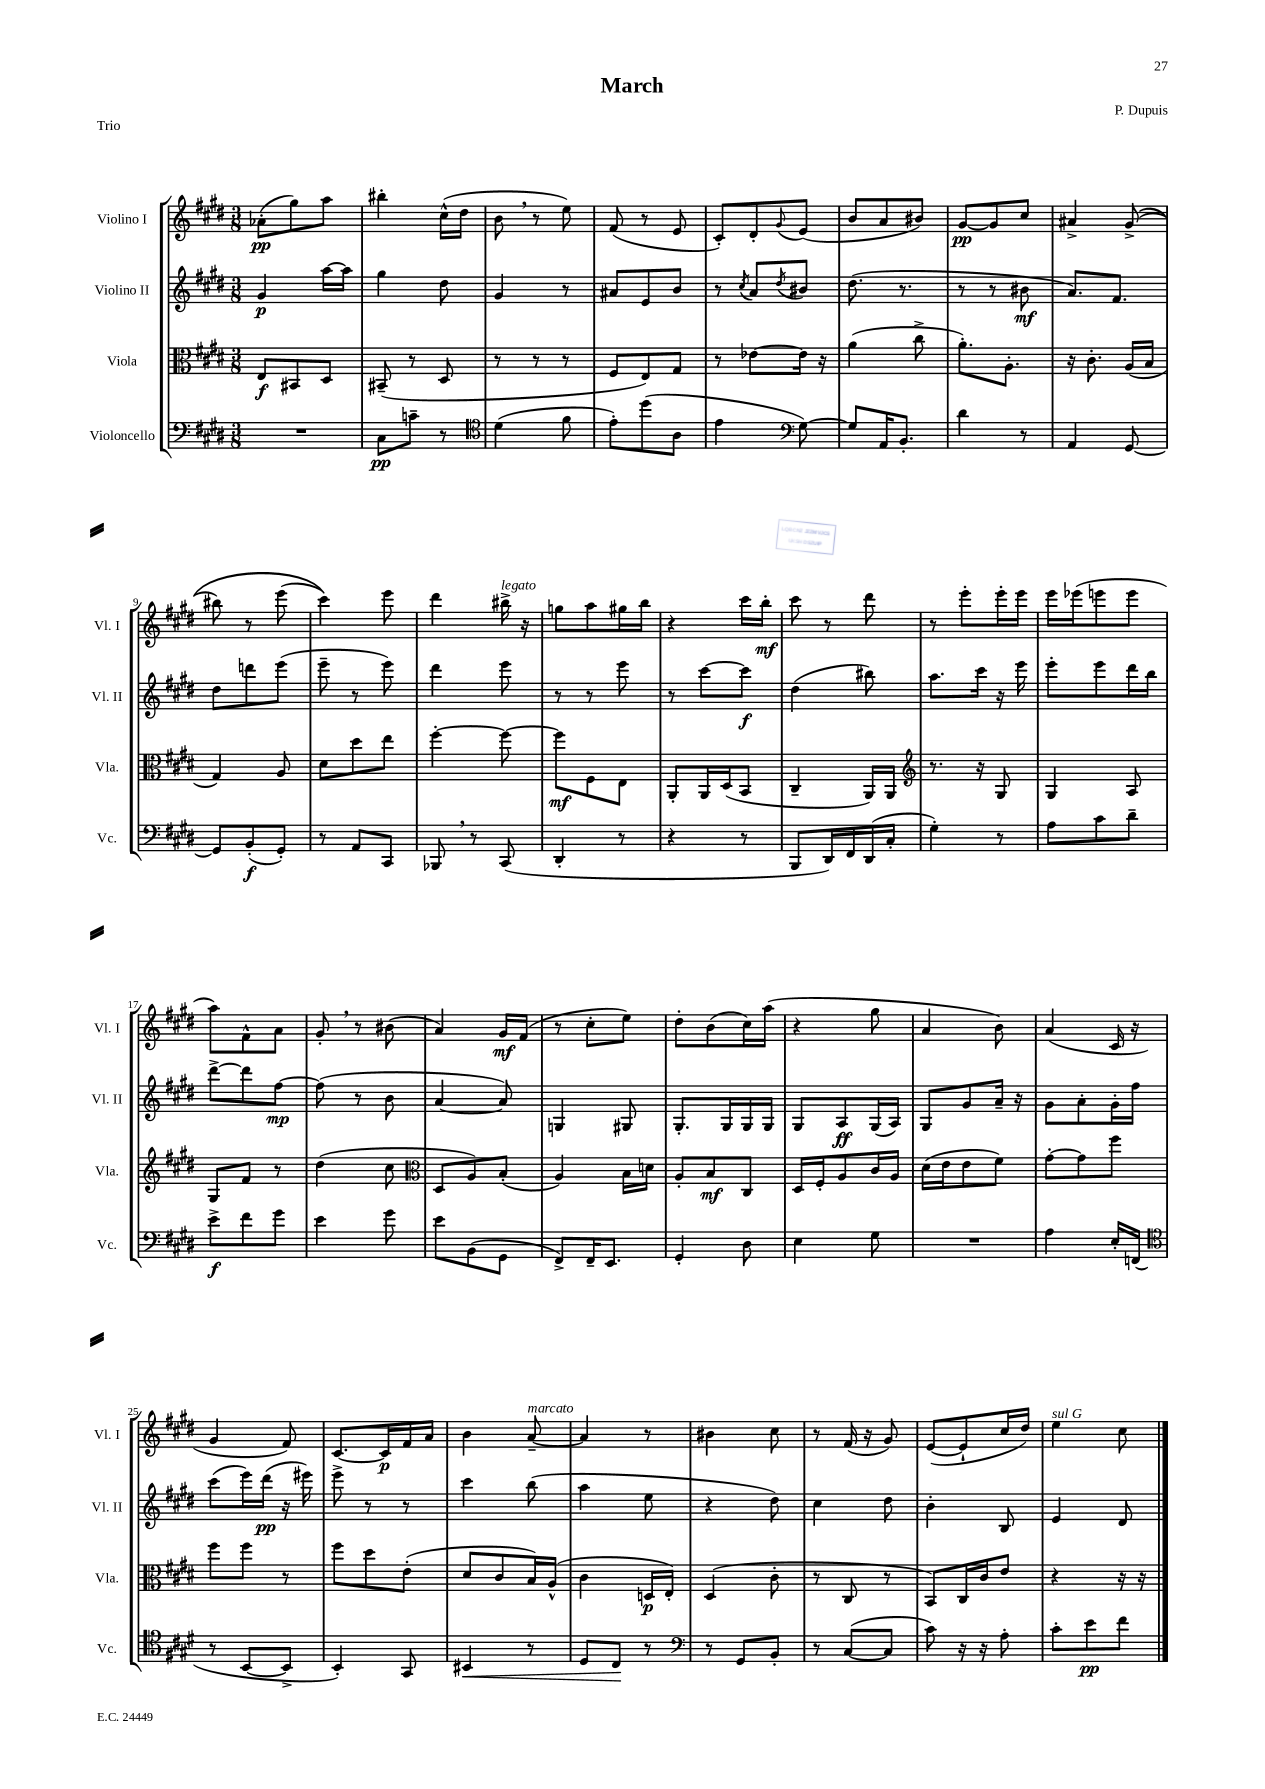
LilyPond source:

\header { title = "March" composer = "P. Dupuis" piece = "Trio" }
<<
\new StaffGroup <<
\new Staff = "s0" \with { instrumentName = "Violino I" shortInstrumentName = "Vl. I" } {
    \clef treble \key e \major \numericTimeSignature \time 3/8
    aes'8-.\pp( gis''8) a''8 |
    bis''4-. cis''16-^( dis''16 |
    b'8 \breathe r8 e''8) |
    fis'8( r8 e'8 |
    cis'8-.) dis'8-. \appoggiatura { gis'8 } e'8( |
    b'8 a'8 bis'8) |
    gis'8~\pp gis'8 cis''8 |
    ais'4-> gis'8->(\( |
    bis''8) r8 e'''8( |
    cis'''4)\) e'''8 |
    dis'''4 bis''16->^\markup { \italic "legato" } r16 |
    g''8 a''8 gis''16 b''16 |
    r4 cis'''16 b''16-.\mf |
    cis'''8 r8 dis'''8 |
    r8 e'''8-. e'''16-. e'''16 |
    e'''16 ees'''16( e'''8 e'''8 |
    a''8) fis'8-^ a'8 |
    gis'8-. \breathe r8 bis'8( |
    a'4) gis'16\mf fis'16( |
    r8 cis''8-. e''8) |
    dis''8-. b'8( cis''16) a''16( |
    r4 gis''8 |
    a'4 b'8) |
    a'4( cis'16 r16 |
    gis'4 fis'8) |
    cis'8.~ cis'16\p fis'16 a'16 |
    b'4 a'8~--^\markup { \italic "marcato" } |
    a'4 r8 |
    bis'4 cis''8 |
    r8 fis'16( r16 gis'8) |
    e'8~( e'8-! cis''16 dis''16) |
    e''4^\markup { \italic "sul G" } cis''8 \bar "|." |
}
\new Staff = "s1" \with { instrumentName = "Violino II" shortInstrumentName = "Vl. II" } {
    \clef treble \key e \major \numericTimeSignature \time 3/8
    gis'4\p a''16~ a''16 |
    gis''4 dis''8 |
    gis'4 r8 |
    ais'8 e'8 b'8 |
    r8 \acciaccatura { cis''8 } a'8 \acciaccatura { dis''8 } bis'8 |
    dis''8.( r8. |
    r8 r8 bis'8\mf |
    a'8.) fis'8. |
    dis''8 d'''8 e'''8( |
    e'''8-- r8 e'''8) |
    dis'''4 e'''8 |
    r8 r8 e'''8 |
    r8 cis'''8~ cis'''8\f |
    dis''4( bis''8) |
    a''8. cis'''16 r16 e'''16 |
    e'''8-. e'''8 dis'''16 b''16 |
    dis'''8~-> dis'''8 fis''8~\mp |
    fis''8( r8 b'8 |
    a'4~ a'8) |
    g4 gis8 |
    gis8.-. gis16 gis16 gis16 |
    gis8 a8\ff gis16( a16) |
    gis8 gis'8 a'16-- r16 |
    gis'8 a'8-. gis'16-. fis''16 |
    cis'''8( e'''16) dis'''16\pp( r16 eis'''16) |
    e'''8-> r8 r8 |
    cis'''4 b''8( |
    a''4 e''8 |
    r4 dis''8) |
    cis''4 dis''8 |
    b'4-. b8 |
    e'4 dis'8 \bar "|." |
}
\new Staff = "s2" \with { instrumentName = "Viola" shortInstrumentName = "Vla." } {
    \clef alto \key e \major \numericTimeSignature \time 3/8
    e8\f bis,8 dis8 |
    bis,8--( r8 dis8 |
    r8 r8 r8 |
    fis8 e8) gis8 |
    r8 ees'8~ ees'16 r16 |
    a'4( cis''8-> |
    a'8.-.) a8.-. |
    r16 cis'8.-. a16( b16 |
    gis4) a8 |
    dis'8 dis''8 e''8 |
    fis''4~-. fis''8~ |
    fis''8\mf fis8 e8 |
    a,8-. a,16 dis16( b,8 |
    cis4-- a,16) a,16 |
    \clef treble r8. r16 gis8 |
    gis4 a8 |
    gis8 fis'8 r8 |
    dis''4( cis''8 |
    \clef alto dis8 a8) b8-.( |
    a4) b16 d'16 |
    a8-. b8\mf cis8 |
    dis16 fis16-. a8 cis'16 a16 |
    dis'16( e'16 e'8 fis'8) |
    gis'8~-. gis'8 fis''8 |
    fis''8 fis''8 r8 |
    fis''8 dis''8 e'8-.( |
    dis'8 cis'8 b16) a16-^( |
    cis'4 d16\p e16-.) |
    dis4( cis'8-. |
    r8 cis8 r8 |
    b,8) cis16 cis'16 e'8 |
    r4 r16 r16 \bar "|." |
}
\new Staff = "s3" \with { instrumentName = "Violoncello" shortInstrumentName = "Vc." } {
    \clef bass \key e \major \numericTimeSignature \time 3/8
    R4. |
    cis8\pp c'8-- r8 |
    \clef tenor dis'4( fis'8 |
    e'8-.) dis''8( a8 |
    e'4 \clef bass gis8~) |
    gis8 a,16 b,8.-. |
    dis'4 r8 |
    a,4 gis,8~ |
    gis,8 b,8-.\f( gis,8-.) |
    r8 a,8 cis,8 |
    bes,,8 \breathe r8 cis,8( |
    dis,4-. r8 |
    r4 r8 |
    b,,8 dis,16) fis,16 dis,16( cis16-. |
    gis4-.) r8 |
    a8 cis'8 dis'8-- |
    e'8->\f fis'8 gis'8 |
    e'4 gis'8 |
    e'8 b,8( gis,8 |
    fis,8->) fis,16-- e,8. |
    gis,4-. dis8 |
    e4 gis8 |
    R4. |
    a4 e16-. f,16( |
    \clef tenor r8 b,8~ b,8-> |
    b,4-.) gis,8 |
    bis,4\< r8 |
    dis8 cis8\! r8 |
    \clef bass r8 gis,8 b,8-. |
    r8 cis8~( cis8 |
    cis'8) r16 r16 a8-. |
    cis'8-. e'8\pp fis'8 \bar "|." |
}
>>
>>
